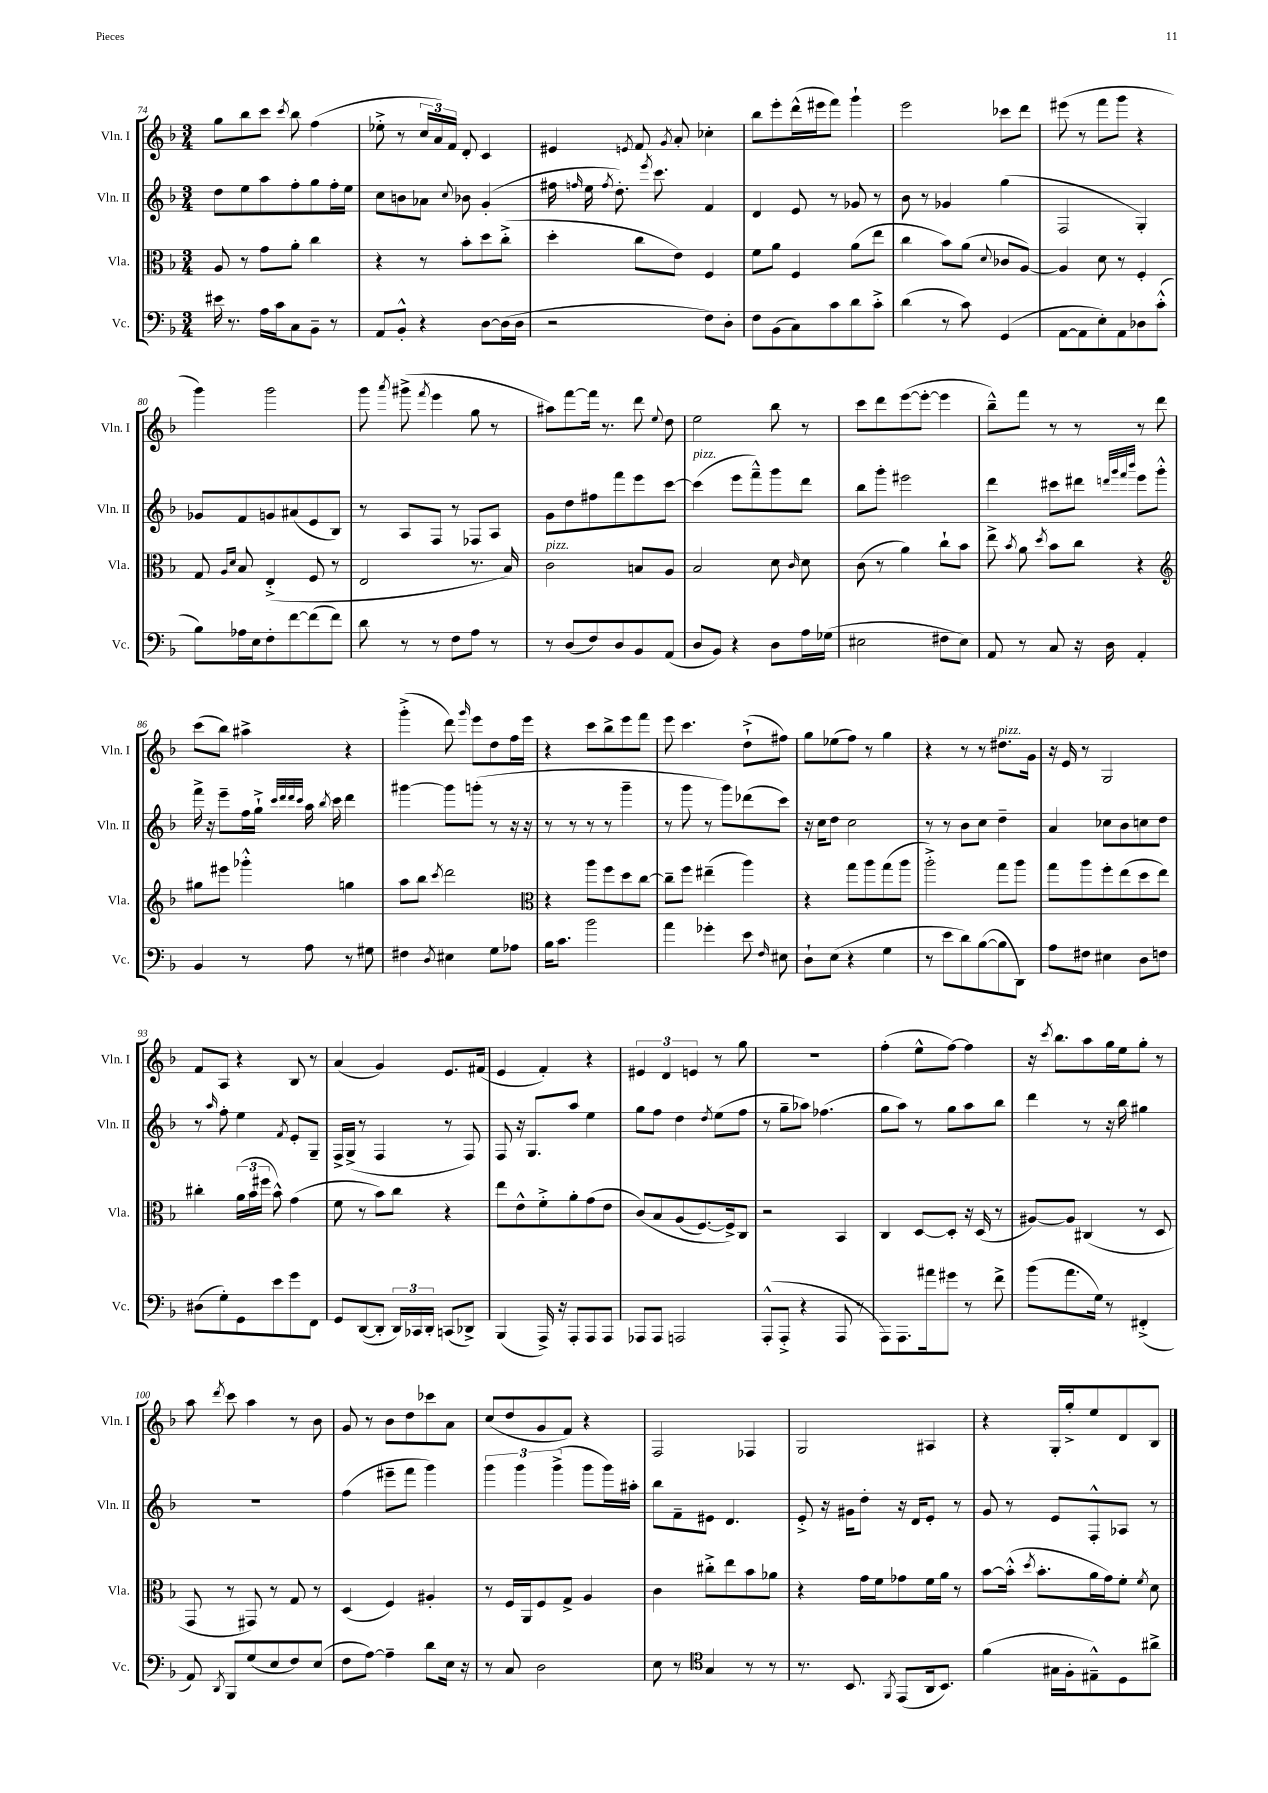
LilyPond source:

<<
\new StaffGroup <<
\new Staff = "s0" \with { instrumentName = "Vln. I" shortInstrumentName = "Vln. I" } {
    \clef treble \key f \major \numericTimeSignature \time 3/4
    \autoBeamOff g''8[ bes''8 c'''8] \acciaccatura { c'''8 } bes''8 f''4( |
    ees''8-.-> r8 \tuplet 3/2 { c''16[ a'16) f'16] } d'8-. c'4 |
    eis'4 \acciaccatura { e'8 } f'8 \acciaccatura { g'8 } a'8-. ces''4-. |
    bes''8[ e'''8-. d'''16-^( eis'''16 f'''8]) g'''4-! |
    e'''2 ces'''8[ d'''8] |
    eis'''8( r8 f'''8[ g'''8] r4 |
    g'''4) g'''2 |
    g'''8 \acciaccatura { a'''8 } gis'''8->( \acciaccatura { f'''8 } e'''4 g''8 r8 |
    ais''8[) f'''8~ f'''16] r8. d'''8 \appoggiatura { e''8 } d''8 |
    e''2 bes''8 r8 |
    c'''8[ d'''8 e'''8~( e'''8]~-. e'''4 |
    bes''8[---^) f'''8] r8 r8 r8 d'''8 |
    c'''8[( bes''8]) ais''4-> r4 |
    g'''4-.->( d'''8) \grace { g'''16 } e'''8[ d''8 f''16 e'''16] |
    r4 c'''8[ bes''8-> e'''8 f'''8] |
    e'''8 c'''4. d''8[-!->( fis''8]) |
    g''8[ ees''8( f''8]) r8 g''4 |
    r4 r8 r8 dis''8.[^\markup { \italic "pizz." } g'16] |
    r16 e'16 r8 g2 |
    f'8[ a8] r4 bes8 r8 |
    a'4( g'4) e'8.[ fis'16]( |
    e'4 f'4-.) r4 |
    \tuplet 3/2 { eis'4 d'4 e'4 } r8 g''8 |
    R2. |
    f''4-.( e''8[-^ f''8]~) f''4 |
    r16 \acciaccatura { c'''8 } bes''8.[ a''8 g''16 e''16 g''8]-. r8 |
    a''8 \acciaccatura { d'''8 } c'''8 a''4 r8 bes'8 |
    g'8 r8 bes'8[ d''8 ces'''8 a'8] |
    c''8[( d''8 g'8 f'8]) r4 |
    f2 fes4 |
    g2 ais4 |
    r4 g16[-. g''16-.-> e''8 d'8 bes8] \bar "|." |
}
\new Staff = "s1" \with { instrumentName = "Vln. II" shortInstrumentName = "Vln. II" } {
    \clef treble \key f \major \numericTimeSignature \time 3/4
    \autoBeamOff d''8[ e''8 a''8 f''8-. g''8 f''16-. e''16] |
    c''8[ b'8 aes'8] \appoggiatura { c''8 } bes'8 g'4-.( |
    fis''16 \grace { f''16 } e''16 \acciaccatura { f''8 } d''8.-.) \acciaccatura { e'''8 } c'''8. f'4 |
    d'4 e'8 r8 ges'8 r8 |
    bes'8 r8 ges'4 g''4( |
    f2 g4-.) |
    ges'8[ f'8 g'8 ais'8( e'8 bes8]) |
    r8 a8[ f8] r8 fes8[ a8] |
    g'8[ d''8 fis''8 f'''8 e'''8 c'''8]~ |
    c'''4^\markup { \italic "pizz." }( e'''8[ f'''8---^) g'''8 d'''8] |
    bes''8[ g'''8]-. eis'''2 |
    d'''4 cis'''8[ dis'''8] \grace { d'''32[ g'''32 f'''32 bes'''32] } e'''8[ g'''8]-.-^ |
    f'''16-> r16 e'''8[-- f''16 g''16]-!-> \grace { c'''32[ d'''32 d'''32 c'''32] } a''16 \acciaccatura { bes''8 } c'''16 d'''4 |
    gis'''4~ gis'''8[ g'''8]-.( r8 r16 r16 |
    r8 r8 r8 r8 g'''4-- |
    r8 g'''8 r8 g'''8[) des'''8( c'''8]) |
    r16 c''16[ d''8] c''2 |
    r8 r8 bes'8[ c''8] d''4-- |
    a'4 ces''8[ bes'8 c''8 d''8] |
    r8 \grace { a''16 } f''8-. e''4 \acciaccatura { f'8 } e'8[-. g8]-- |
    f16[-> g16]->( r8 f4 r8 f8) |
    f8 r16 g8.[ a''8] e''4 |
    g''8[ f''8] d''4 \acciaccatura { d''8 } e''8[( f''8] |
    r8 g''8[-- aes''8]) fes''4.( |
    g''8[ a''8]) r8 g''8[ a''8 bes''8] |
    d'''4 r8 r16 bes''16 gis''4 |
    R2. |
    f''4( eis'''8[-- f'''8] g'''4) |
    \tuplet 3/2 { g'''4 g'''4 g'''4->( } g'''8[ g'''16) ais''16]-. |
    bes''8[ f'8-- eis'8] d'4. |
    e'8-.-> r16 gis'16[ d''8]-. r16 d'16[ e'8]-. r8 |
    g'8 r8 e'8[ f8-.-^ aes8] r8 \bar "|." |
}
\new Staff = "s2" \with { instrumentName = "Vla." shortInstrumentName = "Vla." } {
    \clef alto \key f \major \numericTimeSignature \time 3/4
    \autoBeamOff a8 r8 g'8[ a'8]-. c''4 |
    r4 r8 bes'8[-. d''8 c''8]-.->( |
    d''4-. c''8[ e'8]) f4 |
    f'8[ a'8] f4 a'8[( e''8] |
    c''4 bes'8[) a'8]( \appoggiatura { d'8 } ces'8[ a8]~) |
    a4 d'8 r8 f4-. |
    g8 \grace { a16[ d'16] } bes8 e4-.->( f8 r8 |
    e2 r8. bes16) |
    c'2^\markup { \italic "pizz." } b8[ a8] |
    bes2 d'8 \grace { c'16 } d'8 |
    c'8( r8 a'4) c''8[-! bes'8] |
    e''8-> \acciaccatura { bes'8 } a'8 \acciaccatura { d''8 } bes'8[ c''8] r4 |
    \clef treble gis''8[ eis'''8] ges'''4-.-^ g''4 |
    a''8[ bes''8] \acciaccatura { c'''8 } d'''2 |
    \clef alto r4 a''8[ f''8 d''8 c''8]~ |
    c''8[-- f''8] eis''4--( a''4) |
    r4 g''8[ a''8 g''8( a''8] |
    a''2-.->) g''8[ a''8] |
    g''8[ a''8 f''8-. e''8( d''8 e''8]) |
    cis''4-. \tuplet 3/2 { a'16[( bes'16 fis''16] } bes'8-^) g'4( |
    f'8 r8 bes'8[) c''8] r4 |
    e''8[ e'8-^ f'8-.-> a'8-. g'8( e'8] |
    c'8[)\( bes8 a8( f8.~) f16->\) c8] |
    r2 bes,4 |
    c4 d8[~ d8]-. r16 d16( r8 |
    ais8[~) ais8] cis4( r8 d8 |
    g,8 r8 gis,8) r8 g8 r8 |
    d4( f4) ais4-. |
    r8 f16[ a,16 f8 g8]-> a4 |
    c'4 cis''8[-.-> e''8 bes'8 aes'8] |
    r4 g'16[ f'16 ges'8 f'16 a'16] r8 |
    bes'8[~ bes'16]-.-^( \acciaccatura { d''8 } bes'8.[-. a'16 g'16) f'8]-. \acciaccatura { f'8 } d'8 \bar "|." |
}
\new Staff = "s3" \with { instrumentName = "Vc." shortInstrumentName = "Vc." } {
    \clef bass \key f \major \numericTimeSignature \time 3/4
    \autoBeamOff eis'16 r8. a16[ c'16 c8 bes,8]-- r8 |
    a,8[ bes,8]-.-^ r4 d8[~ d16( d16] |
    r2 f8[) d8]-. |
    f8[ bes,8( c8) c'8 d'8 c'8]-.-> |
    d'4( r8 c'8) g,4( |
    a,8[~ a,8 e8-.) a,8 des8 c'8]-.-^( |
    bes8[) aes16 e16 f8-. f'8~ f'8( f'8]) |
    d'8 r8 r8 f8[ a8] r8 |
    r8 d8[( f8) d8 bes,8 a,8]( |
    d8[ bes,8]) r4 d8[ a16 ges16]( |
    eis2 fis8[ eis8]) |
    a,8 r8 c8 r16 d16 a,4-. |
    bes,4 r8 a8 r8 gis8 |
    fis4 \acciaccatura { d8 } eis4 g8[ aes8] |
    bes16[ c'8.] bes'2 |
    a'4 ges'4-. e'8 \grace { f16 } eis8 |
    d8[-! e8]( r4 g4 |
    r8 e'8[ d'8) bes8~( bes8 d,8]) |
    a8[ fis8] eis4 d8[ f8] |
    dis8[( g8-.) g,8 e'8 g'8 f,8] |
    g,8[ d,8~( d,8]-. \tuplet 3/2 { d,16[) ces,16 d,16]-. } c,8[( des,8]->) |
    bes,,4( a,,16->) r16 a,,8[-. a,,8 a,,8] |
    aes,,8[ aes,,8] a,,2 |
    a,,8[-.-^( a,,8]-.-> r4 a,,8 r8 |
    a,,8[) a,,8. ais'16 gis'8] r8 f'8-> |
    bes'8[( a'8. g16]) r8 fis,4-.->( |
    a,8) \acciaccatura { d,8 } bes,,8[ g8( e8 f8) e8]( |
    f8[ a8]~) a4-- d'8[ e16] r16 |
    r8 c8 d2 |
    e8 r8 \clef tenor g4 r8 r8 |
    r8. bes,8. \acciaccatura { f,8 } e,8[( a,16 bes,8.]) |
    f'4( gis16[ f16-. eis8---^) d8 ais'8]-> \bar "|." |
}
>>
>>
\layout { \context { \Score currentBarNumber = #74 } }
